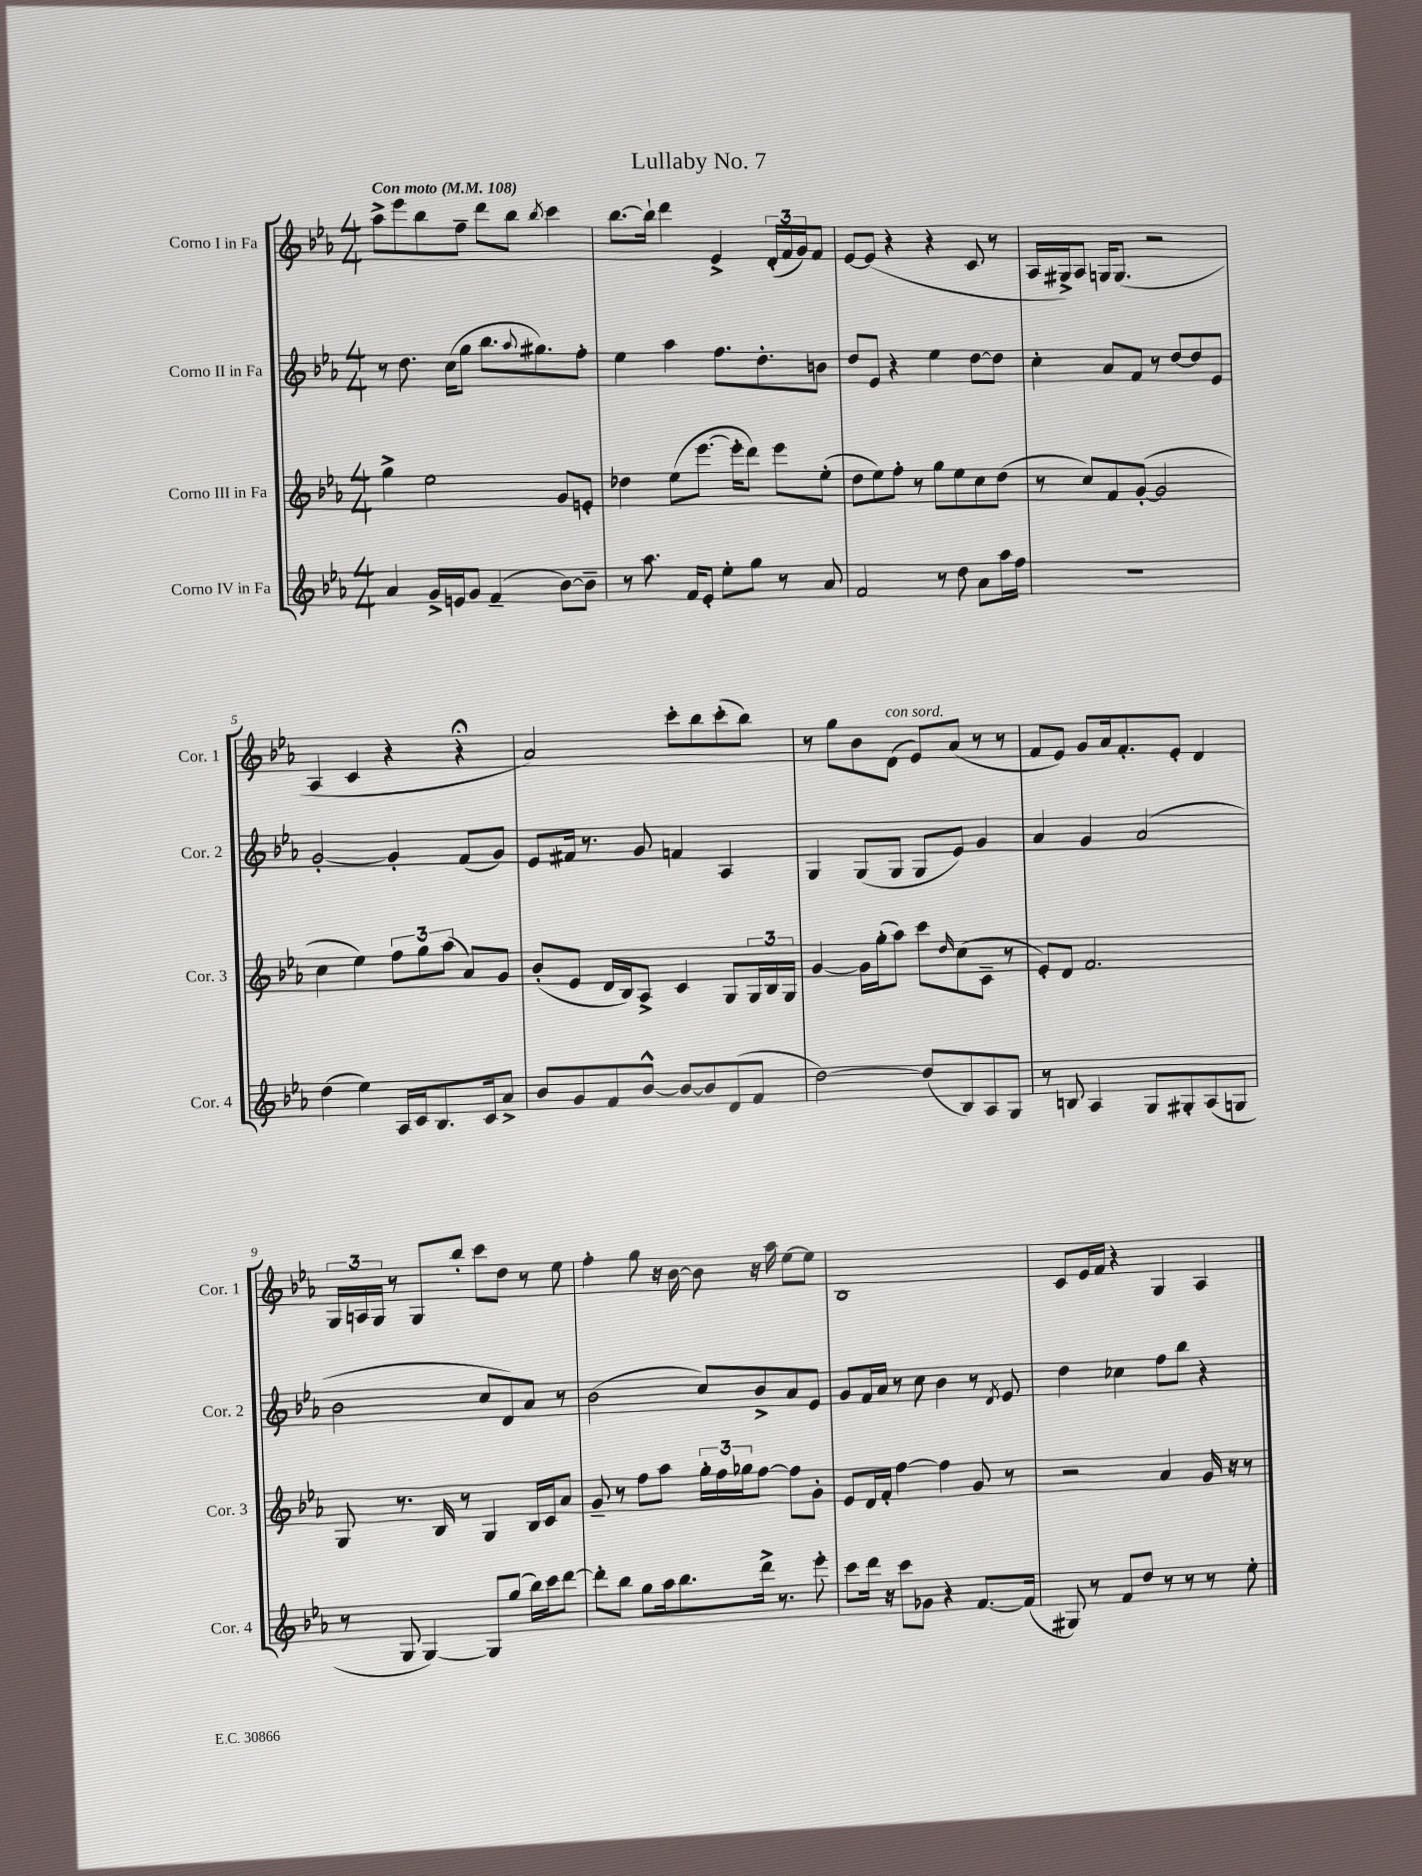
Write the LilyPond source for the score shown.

\header { title = "Lullaby No. 7" }
<<
\new StaffGroup <<
\new Staff = "s0" \with { instrumentName = "Corno I in Fa" shortInstrumentName = "Cor. 1" } {
    \clef treble \key ees \major \numericTimeSignature \time 4/4 \tempo "Con moto" 4 = 108
    aes''8-> ees'''8 bes''8 f''8-- d'''8 bes''8 \acciaccatura { bes''8 } c'''4 |
    bes''8.~ bes''16-! d'''4 ees'4-> \tuplet 3/2 { d'16-.( f'16 g'16) } f'8 |
    ees'8~ ees'8( r4 r4 c'8 r8 |
    aes16 gis16->) aes8 g16 g8.( r2 |
    aes4 c'4 r4 r4\fermata |
    aes'2) c'''8-. bes''8 c'''8-.( bes''8) |
    r8 g''8 bes'8 d'8^\markup { \italic "con sord." }( ees'8) aes'8( r8 r8 |
    f'8 ees'8) g'8 aes'16 f'8.-. ees'8-. d'4 |
    \tuplet 3/2 { g16 a16 g16 } r8 g8 bes''8-. c'''8 d''8 r8 ees''8 |
    f''4-. g''8 r16 bes'16~ bes'8 r16 aes''16 ees''8~ ees''8 |
    bes1 |
    c'8 ees'16 f'16 r4 g4 aes4 \bar "|." |
}
\new Staff = "s1" \with { instrumentName = "Corno II in Fa" shortInstrumentName = "Cor. 2" } {
    \clef treble \key ees \major \numericTimeSignature \time 4/4
    r8 d''8. c''16( g''8 bes''8. \appoggiatura { aes''8 } gis''8.) f''8-. |
    ees''4 aes''4 f''8. d''8.-. b'8 |
    d''8 ees'8 r4 ees''4 d''8~ d''8 |
    c''4-. aes'8 f'8 r8 d''8~ d''8 ees'8 |
    g'2~-. g'4-. f'8( g'8) |
    ees'8 fis'16 r8. g'8 f'4 aes4 |
    g4 g8( g8 g8 ees'8) g'4 |
    aes'4 g'4 aes'2( |
    bes'2 c''8 d'8) aes'8 r8 |
    bes'2( c''8) bes'8-> aes'8 ees'8 |
    g'8 f'16 aes'16 r8 c''8 bes'4 r8 \acciaccatura { d'8 } ees'8 |
    d''4 ces''4 f''8 bes''8 r4 \bar "|." |
}
\new Staff = "s2" \with { instrumentName = "Corno III in Fa" shortInstrumentName = "Cor. 3" } {
    \clef treble \key ees \major \numericTimeSignature \time 4/4
    g''4-> ees''2 g'8 e'8-. |
    des''4 ees''8( ees'''8.~ ees'''16-. d'''8) ees'''8 ees''8-.( |
    d''8 ees''8) f''8-. r8 g''8 ees''8 c''8 d''8( |
    r8 c''8) f'8 g'8~-.( g'2 |
    c''4 ees''4) \tuplet 3/2 { f''8 g''8 aes''8( } aes'8) g'8 |
    bes'8-.( ees'8 d'16 bes16) aes8-> c'4 g8 \tuplet 3/2 { g16 bes16 g16 } |
    g'4~ g'16 g''16-.( aes''8) c'''8 \grace { d''16 } c''8( c'8-- r8 |
    ees'8-.) d'8 f'2. |
    g8 r8. bes16 r8 g4 bes16 c'16 aes'8 |
    g'8-- r8 f''8 aes''8 \tuplet 3/2 { g''16-. f''16 ges''16 } f''8~ f''8 g'8-. |
    ees'8 d'16 f'16-. f''4~ f''4 g'8 r8 |
    r2 aes'4 g'16 r16 r8 \bar "|." |
}
\new Staff = "s3" \with { instrumentName = "Corno IV in Fa" shortInstrumentName = "Cor. 4" } {
    \clef treble \key ees \major \numericTimeSignature \time 4/4
    aes'4 g'16-> e'16 g'8 f'4--( bes'8~) bes'8-- |
    r8 aes''8. f'16 ees'8-. ees''8-. g''8 r8 aes'8 |
    f'2 r8 d''8 aes'8 aes''16 f''16 |
    R1 |
    d''4( ees''4) aes16 c'16 bes8. c'16 aes'8-> |
    bes'8 g'8 f'8 bes'8~-^ bes'8~ bes'8 d'8( f'8 |
    d''2~) d''8( bes8) aes8 g8 |
    r8 b8 aes4 g8 gis8-. aes8( g8 |
    r8 g8 g4~) g8 g''8( bes''16) c'''16 d'''8~ |
    d'''8-. bes''8 g''8 aes''16 bes''8. d'''16-> r8. ees'''8-. |
    c'''8 d'''16 r16 c'''8 ges'8 r4 f'8.~ f'16( |
    gis8) r8 f'8 d''8 r8 r8 r8 ees''8-. \bar "|." |
}
>>
>>
